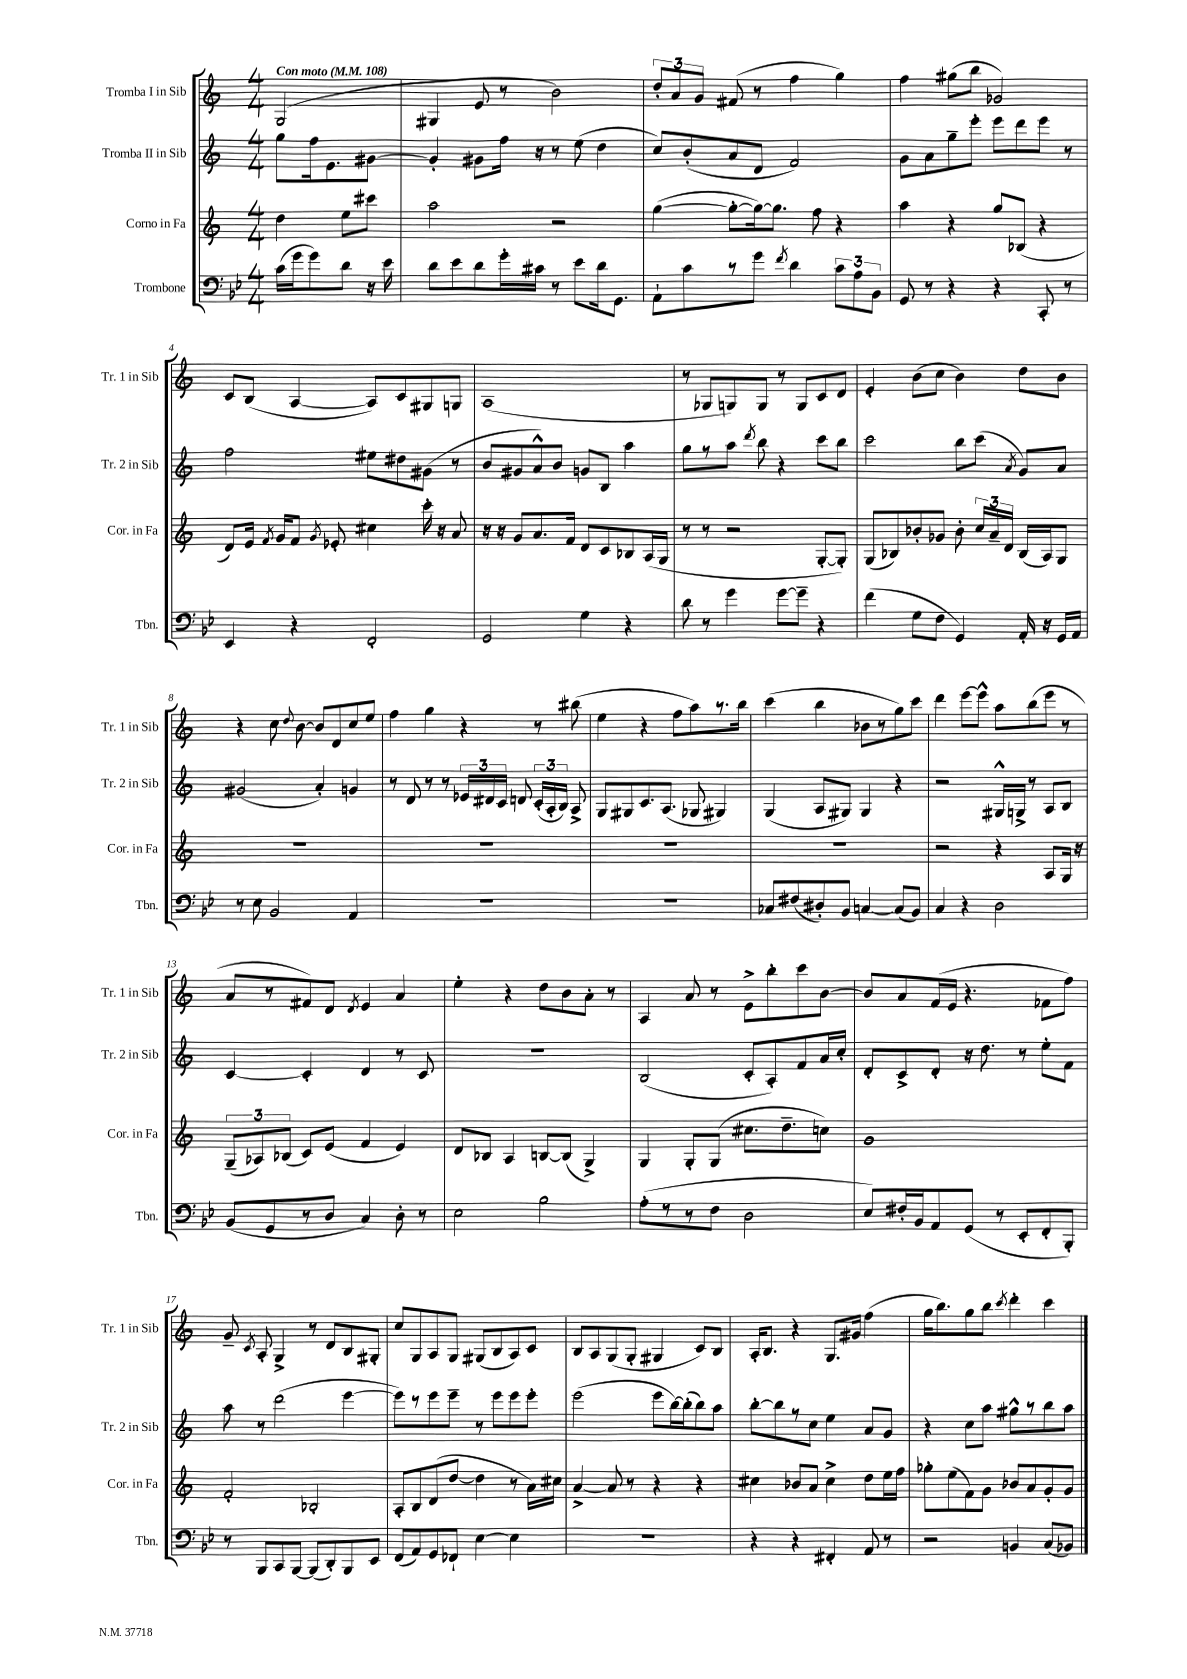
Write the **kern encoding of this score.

**kern	**kern	**kern	**kern
*part4	*part3	*part2	*part1
*staff4	*staff3	*staff2	*staff1
*I"Trombone	*I"Corno in Fa	*I"Tromba II in Sib	*I"Tromba I in Sib
*I'Tbn.	*I'Cor. in Fa	*I'Tr. 2 in Sib	*I'Tr. 1 in Sib
*clefF4	*clefG2	*clefG2	*clefG2
*k[b-e-]	*k[]	*k[]	*k[]
*M4/4	*M4/4	*M4/4	*M4/4
*MM108	*MM108	*MM108	*MM108
=	=	=	=
!	!	!	!LO:TX:a:B:t=Con moto
(16c\LL	4dd\	8gg\L	(2G/
16g\J	.	.	.
8g\)	.	16ff\k	.
.	.	8.e\	.
8d\J	8ee\L	.	.
16r	8ccc#X\J	[8g#X\J	.
16e-\	.	.	.
=1	=1	=1	=1
8d\L	2aa\	4g#'/]	4G#X/
8e-\	.	.	.
8d\	.	8g#X\L	8e/
16g'\L	.	16ff\Jk	8r
16c#X\JJ	.	16r	.
8r	2r	8r	2b\)
8e-\L	.	(8ee\	.
16d\k	.	4dd\	.
8.GG\J	.	.	.
=2	=2	=2	=2
8AA`\L	([4gg\	8cc/L)	12dd'/L
.	.	.	12a/
8c\	.	(8b'/	.
.	.	.	12g/J
8r	8gg'\L_	8a/	(8f#X/
8g\J	16gg\k_)	8d/J	8r
.	8.gg\J]	.	.
8qf/	.	.	.
4d\	.	2f/)	4ff\
.	8ff\	.	.
12c\L	4r	.	4gg\)
12A\	.	.	.
12BB-\J	.	.	.
=3	=3	=3	=3
8GG/	4aa\	8g\L	4ff\
8r	.	8a\	.
4r	4r	8gg~\	(8gg#X\L
.	.	8eee'\J	8bb\J
4r	8gg/L	8eee\L	2g-X/)
.	(8B-X/J	8ddd\	.
8CC'/	4r	8eee\J	.
8r	.	8r	.
!!LO:LB:g=z
=4	=4	=4	=4
4EE-/	8d/L)	2ff\	8c/L
.	16e/Jk	.	(8B/J
.	8qf/	.	.
.	16g/KL	.	.
4r	8f/J	.	[4A/
.	8qg/	.	.
.	8e-X'/	.	.
2FF'/	4cc#X\	8ee#X\L	8A/L])
.	.	8dd#X\	8c/
.	16ccc'\	(8g#X\J	8G#X/
.	16r	.	.
.	8a/	8r	8Gn/J
=5	=5	=5	=5
2GG/	16r	8b/L	(1A
.	16r	.	.
.	8g/L	8g#X/	.
.	8.a/	8a^^/)	.
.	.	8b/J	.
.	16f/Jk	.	.
4G\	8d/L	8gn/L	.
.	8c/	8B/J	.
4r	8B-X/	4aa\	.
.	(16A/L	.	.
.	16G/JJ	.	.
=6	=6	=6	=6
8d\	8r	8gg\L	8r
8r	8r	8r	8G-X/L
4g\	2r	8aa\J	8Gn/)
.	.	8qddd/	.
.	.	8bb\	8G/J
[8g\L	.	4r	8r
8g~\J]	.	.	8G/L
4r	[8G'/L	8ccc\L	8c/
.	8G'/J])	8bb\J	8d/J
=7	=7	=7	=7
(4f\	(8G/L	2ccc\	4e'/
.	8B-X/)	.	.
8G\L	8b-X'/	.	(8b\L
8F\J	8g-X/J	.	8cc\J
4GG/)	8b-'\	8bb\L	4b\)
.	24cc/LL	(8ccc\J	.
.	24a~/	.	.
.	24d/JJ	.	.
.	.	8qa/	.
16AA'/	(16B-/LL	8g/L)	8dd\L
16r	16A/J)	.	.
16GG/LL	8G/J	8a/J	8b\J
16AA/JJ	.	.	.
!!LO:LB:g=z
=8	=8	=8	=8
8r	1r	(2g#X/	4r
8E-\	.	.	.
2BB-/	.	.	8cc\
.	.	.	8qqdd/
.	.	.	[8b\
.	.	4a'/)	8b/L]
.	.	.	8d/
4AA/	.	4gn/	8cc/
.	.	.	8ee/J
=9	=9	=9	=9
1r	1r	8r	4ff\
.	.	8d/	.
.	.	8r	4gg\
.	.	8r	.
.	.	24e-X/LL	4r
.	.	24d#X/	.
.	.	24c/JJ	.
.	.	8dn/	.
.	.	(24c'/LL	8r
.	.	24A'/	.
.	.	24B/JJ)	.
.	.	8A^/	(8bb#X\
=10	=10	=10	=10
1r	1r	8G/L	4ee\
.	.	8G#X/	.
.	.	8.c/	4r
.	.	(8.A/J	.
.	.	.	8ff\L
.	.	8G-X/	8aa\)
.	.	4G#X/)	8.r
.	.	.	16bb\Jk
=11	=11	=11	=11
8C-X/L	1r	(4G/	(4ccc\
(8F#X/	.	.	.
8D#X'/)	.	8A/L	4bb\
8BB-/J	.	8G#X/J)	.
[4Cn/	.	4G#/	8b-X\L
.	.	.	8r
(8C/L]	.	4r	8gg\)
8BB-/J)	.	.	8ccc\J
=12	=12	=12	=12
4C/	2r	2r	4ddd\
4r	.	.	[8eee\L
.	.	.	8eee^^\J]
2D\	4r	16G#X^^/LL	8aa\L
.	.	16Gn^/JJ	.
.	.	8r	(8bb\
.	8A/L	8A/L	8eee\J
.	16G/Jk	8B/J	8r
.	16r	.	.
!!LO:LB:g=z
=13	=13	=13	=13
(8BB-/L	(12G~/L	[4c/	8a/L
.	12A-X/)	.	.
8GG/	.	.	8r
.	(12B-X/J	.	.
8r	8c/L)	4c'/]	8f#X/)
8D/J	(8e/J	.	8d/J
.	.	.	8qd/
4C/)	4f/	4d/	4e/
8D'\	4e/)	8r	4a/
8r	.	8c/	.
=14	=14	=14	=14
2E-\	8d/L	1r	4ee'\
.	8B-X/J	.	.
.	4A/	.	4r
2B-\	[8Bn/L	.	8dd\L
.	(8B/J]	.	8b\
.	4G^/)	.	8a'\J
.	.	.	8r
=15	=15	=15	=15
(8A'\L	4G/	(2B/	4A/
8r	.	.	.
8r	8G'/L	.	8a/
8F\J	(8G/J	.	8r
2D\	8.cc#X\L	8c'/L	8e^\L
.	.	8A'/)	8bb'\
.	8.dd~\	.	.
.	.	8f/	8ccc\
.	8ccn\J)	16a/L	[8b\J
.	.	16cc'/JJ	.
=16	=16	=16	=16
8E-/L)	1g	8d'/L	8b/L]
16F#X'/L	.	8c^/	8a/
16BB-/J	.	.	.
8AA/	.	8d'/J	(16f/L
.	.	.	16e/JJ
(8GG/J	.	16r	4.r
.	.	8.dd\	.
8r	.	.	.
8EE-'/L	.	8r	.
8FF'/	.	8ee'\L	8f-X\L
8BBB-'/J)	.	8f\J	8ff\J)
!!LO:LB:g=z
=17	=17	=17	=17
8r	2f'/	8aa\	8g~/
.	.	.	8qc/
8BBB-/L	.	8r	8A'/
8CC/	.	(2ddd\	4G^/
[8BBB-/J	.	.	.
(8BBB-/L]	2B-X'/	.	8r
8DD'/)	.	.	8d/L
8BBB-/	.	[4eee\	8B/
8EE-/J	.	.	8G#X'/J
=18	=18	=18	=18
(8FF/L	8A'/L	8eee\L])	8cc/L
8AA/)	8B/	8r	8G/
8GG/	(8d/	8eee\	8A/
8FF-X`/J	[8dd/J	8eee~\J	8G/J
[4E-\	4dd\]	8r	(8G#X/L
.	.	8eee\L	8B/
4E-\]	8r	8eee\	8A/)
.	16a\LL)	8eee'\J	8c/J
.	16cc#X\JJ	.	.
=19	=19	=19	=19
1r	[4a^/	(2eee\	8B/L
.	.	.	8A/
.	8a/]	.	(8G/
.	8r	.	8G'/J
.	4r	8eee\L	4G#X/
.	.	[16bb\L)	.
.	.	(16bb'\J]	.
.	4r	8bb\)	8c/L)
.	.	8aa\J	8B/J
=20	=20	=20	=20
4r	4cc#X\	[8bb'\L	16A'/KL
.	.	.	8.B/J
.	.	8bb\]	.
4r	8b-X/L	8r	4r
.	8a/J	8cc\J	.
4FF#X'/	4cc#^\	4ee\	8.G/L
.	.	.	16g#X/Jk
8AA/	8dd\L	8a/L	(4ff\
8r	16ee\L	8g/J	.
.	16ff\JJ	.	.
=21	=21	=21	=21
2r	8gg-X'\L	4r	16gg\KL
.	.	.	8.bb\)
.	(8ee\	.	.
.	8f\)	8cc\L	8gg\
.	8g\J	8aa\J	8bb\J
.	.	.	8qccc/
4BBn/	8b-X/L	8gg#X^^\L	4ddd'\
.	8a/	8r	.
(8C/L	8g'/	8bb\	4ccc\
8BB-X/J)	8g/J	8aa\J	.
==	==	==	==
*-	*-	*-	*-
